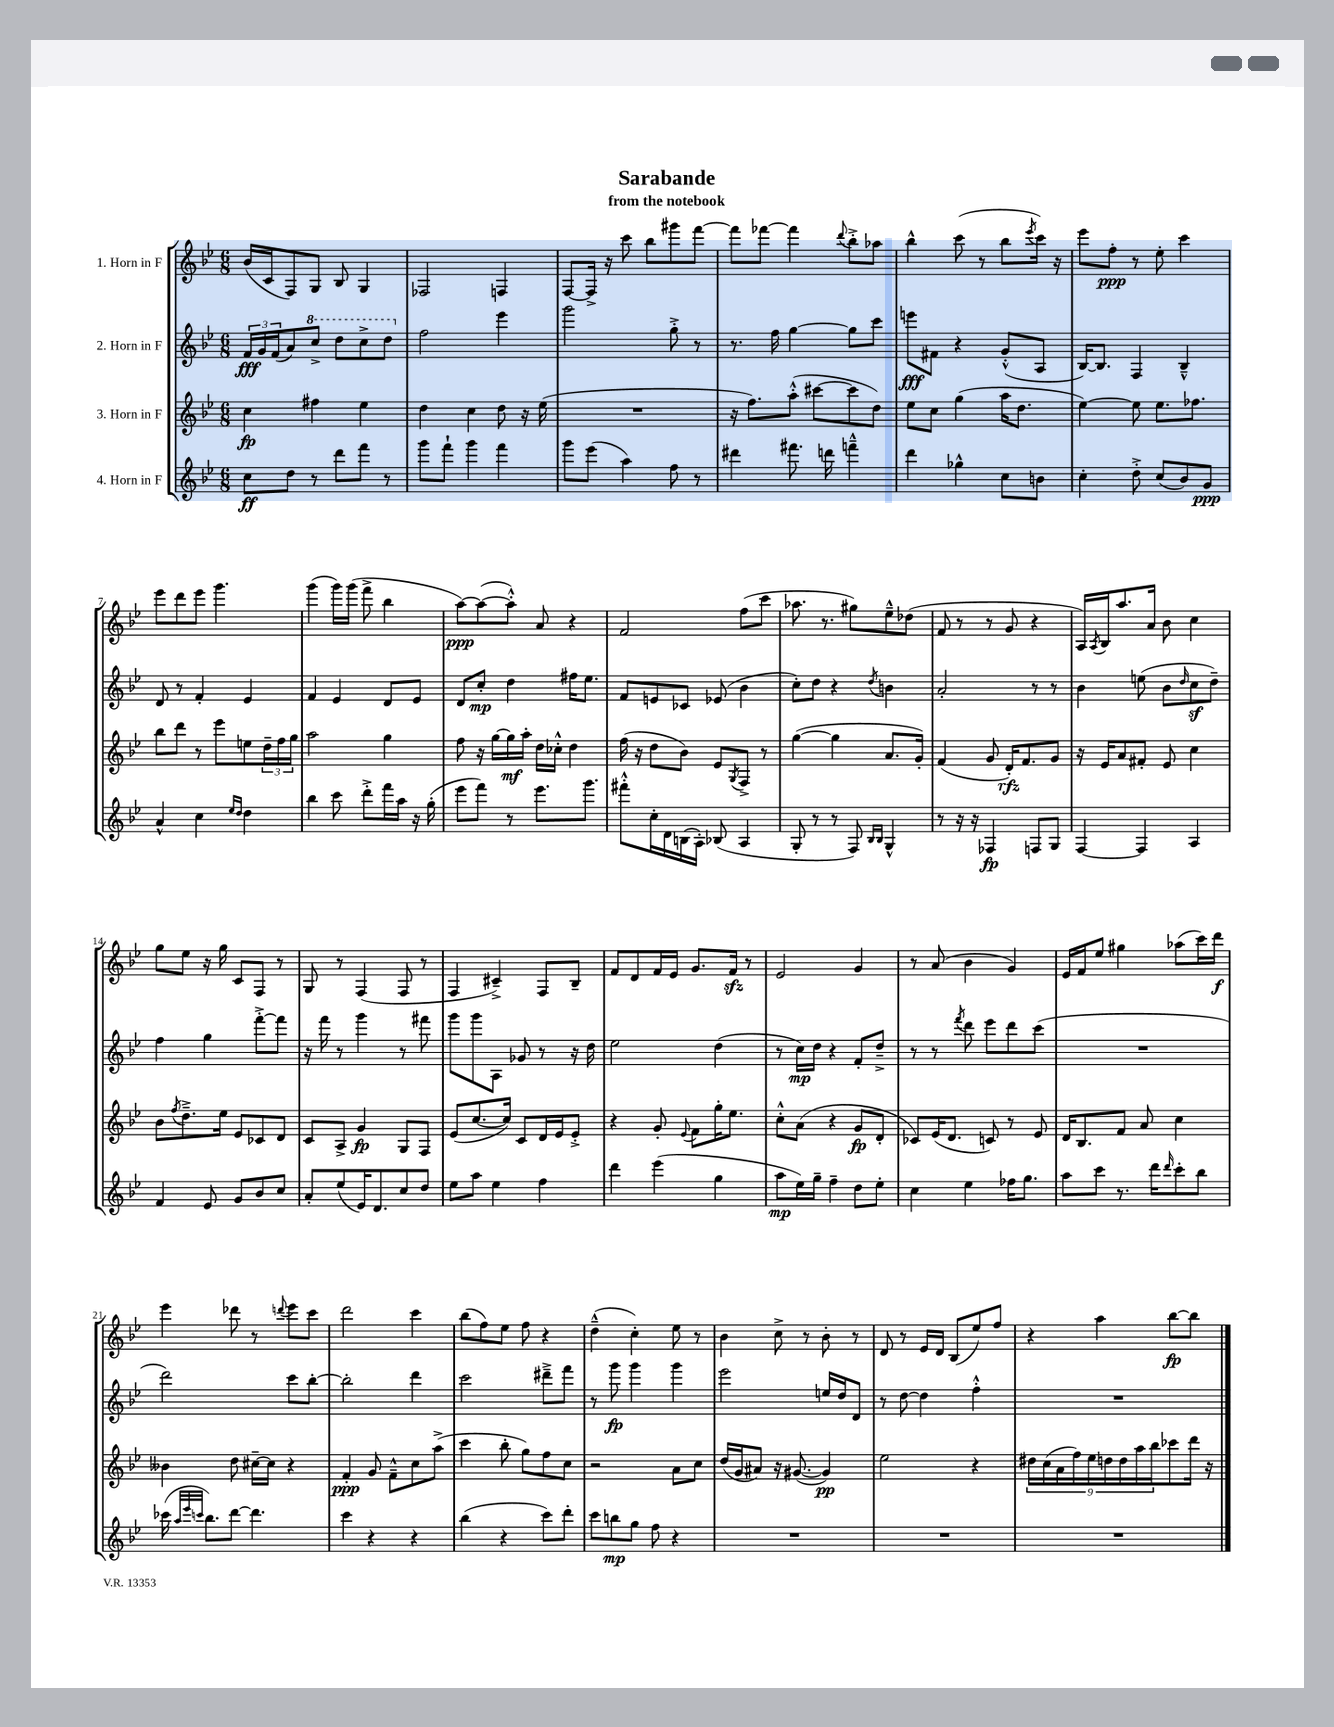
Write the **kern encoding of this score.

**kern	**dynam	**kern	**dynam	**kern	**dynam	**kern	**dynam
*part4	*part4	*part3	*part3	*part2	*part2	*part1	*part1
*staff4	*staff4	*staff3	*staff3	*staff2	*staff2	*staff1	*staff1
*I"4. Horn in F	*	*I"3. Horn in F	*	*I"2. Horn in F	*	*I"1. Horn in F	*
*clefG2	*	*clefG2	*	*clefG2	*	*clefG2	*
*k[b-e-]	*	*k[b-e-]	*	*k[b-e-]	*	*k[b-e-]	*
*M6/8	*	*M6/8	*	*M6/8	*	*M6/8	*
=1	=1	=1	=1	=1	=1	=1	=1
8cc\L	ff	4cc\	fp	24f/LL	fff	(16b-/LL	.
.	.	.	.	24g/	.	.	.
.	.	.	.	.	.	16c/J	.
.	.	.	.	(24f/J	.	.	.
8dd\J	.	.	.	8a/)	.	8F/)	.
*	*	*	*	*8va	*	*	*
8r	.	4ff#X\	.	8ccc^/J	.	8G/J	.
8ddd\L	.	.	.	8ddd\L	.	8B-/	.
8fff\J	.	4ee-\	.	8ccc^\	.	4G/	.
8r	.	.	.	8ddd\J	.	.	.
=2	=2	=2	=2	=2	=2	=2	=2
*	*	*	*	*X8va	*	*	*
8ggg\L	.	4dd\	.	2ff\	.	2F-X/	.
8fff`\J	.	.	.	.	.	.	.
4ggg\	.	4cc\	.	.	.	.	.
4fff\	.	8dd\	.	4eee-\	.	4Fn/	.
.	.	16r	.	.	.	.	.
.	.	(16ee-\	.	.	.	.	.
=3	=3	=3	=3	=3	=3	=3	=3
8ggg\L	.	2.r	.	2ggg\	.	[8F/L	.
(8eee-\J	.	.	.	.	.	16F^/Jk]	.
.	.	.	.	.	.	16r	.
4aa\)	.	.	.	.	.	8ccc\	.
.	.	.	.	.	.	8bb-\L	.
8ff\	.	.	.	8gg'^\	.	8ggg#X\	.
8r	.	.	.	8r	.	[8fff\J	.
=4	=4	=4	=4	=4	=4	=4	=4
4ddd#X\	.	16r	.	8.r	.	8fff\L]	.
.	.	8.ff\L)	.	.	.	.	.
.	.	.	.	.	.	[8fff-X\J	.
.	.	.	.	16ff\	.	.	.
8.fff#X\	.	(8aa'^^\J	.	[4gg\	.	4fff-\]	.
.	.	[8ccc#X\L	.	.	.	.	.
16dddn\	.	.	.	.	.	.	.
.	.	.	.	.	.	8qqddd/	.
4fffn~^^\	.	8ccc#\]	.	8gg\L]	.	8bb-'^\L	.
.	.	8dd\J)	.	8ccc\J	.	8aa-X\J	.
=5	=5	=5	=5	=5	=5	=5	=5
4ddd\	.	8ee-\L	.	8eeen\L	fff	4bb-^^\	.
.	.	8cc\J	.	8f#X\J	.	.	.
4gg-X^^\	.	(4gg\	.	4r	.	(8ccc\	.
.	.	.	.	.	.	8r	.
8cc\L	.	16aa\KL	.	(8g'^^/L	.	8bb-\L	.
.	.	8.dd\J	.	.	.	.	.
.	.	.	.	.	.	8qeee-/	.
8bn\J	.	.	.	8A/J	.	16ccc\Jk)	.
.	.	.	.	.	.	16r	.
=6	=6	=6	=6	=6	=6	=6	=6
4cc'\	.	[4ee-\)	.	[16B-/KL)	.	8eee-\L	.
.	.	.	.	8.B-/J]	.	.	.
.	.	.	.	.	.	8ff'\J	ppp
8dd'^\	.	8ee-\]	.	4F/	.	8r	.
(8cc/L	.	8.ee-\L	.	.	.	8ee-'\	.
8b-/)	.	.	.	4B-~^^/	.	4ccc\	.
.	.	8.ff-X\J	.	.	.	.	.
8g/J	ppp	.	.	.	.	.	.
!!LO:LB:g=z
=7	=7	=7	=7	=7	=7	=7	=7
4a^^/	.	8bb-\L	.	8d/	.	8eee-\L	.
.	.	8ddd\J	.	8r	.	8ddd\	.
4cc\	.	8r	.	4f'/	.	8eee-\J	.
.	.	8eee-\L	.	.	.	4.ggg\	.
16qqee-/LL	.	.	.	.	.	.	.
16qqdd/JJ	.	.	.	.	.	.	.
4dd\	.	8een\	.	4e-/	.	.	.
.	.	24dd~\L	.	.	.	.	.
.	.	24ff\	.	.	.	.	.
.	.	24gg\JJ	.	.	.	.	.
=8	=8	=8	=8	=8	=8	=8	=8
4bb-\	.	2aa\	.	4f/	.	(4ggg\	.
8ccc\	.	.	.	4e-/	.	16ggg\LL)	.
.	.	.	.	.	.	(16ggg\JJ	.
8ddd'^\L	.	.	.	.	.	8fff^\	.
16fff\L	.	4gg\	.	8d/L	.	4bb-\	.
16aa\JJ	.	.	.	.	.	.	.
16r	.	.	.	8e-/J	.	.	.
(16gg'\	.	.	.	.	.	.	.
=9	=9	=9	=9	=9	=9	=9	=9
8eee-\L	.	8ff\	.	8d/L	.	[8aa\L)	ppp
8fff\J)	.	16r	.	8cc'/J	mp	(8aa\_	.
.	.	[16gg\LL	.	.	.	.	.
8r	.	16gg\]	mf	4dd\	.	8aa'^^\J])	.
.	.	16aa'\JJ	.	.	.	.	.
8.eee-\L	.	16dd\LL	.	.	.	8a/	.
.	.	16cc-X'^^\JJ	.	.	.	.	.
.	.	4dd\	.	16ff#X\KL	.	4r	.
8.ggg\J	.	.	.	8.ee-\J	.	.	.
=10	=10	=10	=10	=10	=10	=10	=10
8fff#X'^^\L	.	(16ff\	.	8f/L	.	2f/	.
.	.	16r	.	.	.	.	.
16cc'\L	.	8dd\L	.	8en/	.	.	.
16d\	.	.	.	.	.	.	.
(16Bn\	.	8b-\J)	.	8c-X/J	.	.	.
16A'\JJ)	.	.	.	.	.	.	.
(8B-X/	.	8e-/L	.	(8e-X/	.	.	.
.	.	8qG/	.	.	.	.	.
4A/	.	8F^/J	.	4b-\	.	(8ff\L	.
.	.	8r	.	.	.	8ccc\J	.
=11	=11	=11	=11	=11	=11	=11	=11
8G'/	.	([4gg\	.	8cc'\L)	.	8.aa-X\	.
8r	.	.	.	8dd\J	.	.	.
.	.	.	.	.	.	8.r	.
8r	.	4gg\]	.	4r	.	.	.
8F/)	.	.	.	.	.	8gg#X\L)	.
16qqB-/LL	.	.	.	.	.	.	.
16qqB-/JJ	.	.	.	8qdd/	.	.	.
4G^^/	.	8.a/L	.	4bn\	.	8ee-~^^\	.
.	.	.	.	.	.	(8dd-X\J	.
.	.	16g'/Jk)	.	.	.	.	.
=12	=12	=12	=12	=12	=12	=12	=12
8r	.	(4f/	.	2a'/	.	8f/	.
16r	.	.	.	.	.	8r	.
16r	.	.	.	.	.	.	.
4F-X/	fp	8g/	.	.	.	8r	.
.	.	16d'/KL)	rfz	.	.	8g/	.
.	.	8.f/	.	.	.	.	.
8Fn/L	.	.	.	8r	.	4r	.
8G/J	.	8g/J	.	8r	.	.	.
=13	=13	=13	=13	=13	=13	=13	=13
[4F/	.	16r	.	4b-\	.	16A/LL)	.
.	.	.	.	.	.	8qA/	.
.	.	16e-/KL	.	.	.	16B-/J	.
.	.	8a/	.	.	.	8.aa/	.
4F/]	.	8f#X'/J	.	(8een\	.	.	.
.	.	.	.	.	.	16a/Jk	.
.	.	8e-/	.	8b-\L	.	8b-\	.
.	.	.	.	16qqdd/	.	.	.
4A/	.	4cc\	.	8ccz\	.	4cc\	.
.	.	.	.	8dd~\J)	.	.	.
!!LO:LB:g=z
=14	=14	=14	=14	=14	=14	=14	=14
4f/	.	8b-\L	.	4ff\	.	8gg\L	.
.	.	8qff/	.	.	.	.	.
.	.	8.dd~^\	.	.	.	8ee-\J	.
8e-/	.	.	.	4gg\	.	16r	.
.	.	16ee-\Jk	.	.	.	16gg\	.
8g/L	.	8e-/L	.	.	.	8c/L	.
8b-/	.	8c-X/	.	[8fff'^\L	.	8F/J	.
8cc/J	.	8d/J	.	8fff\J]	.	8r	.
=15	=15	=15	=15	=15	=15	=15	=15
8a'/L	.	8c/L	.	16r	.	8G/	.
.	.	.	.	16fff\	.	.	.
(8ee-/	.	8A^/J	.	8r	.	8r	.
16e-/K)	.	4g/	fp	4ggg\	.	(4F/	.
8.d/	.	.	.	.	.	.	.
8cc/	.	8G/L	.	8r	.	8F/	.
8dd/J	.	8F/J	.	8fff#X\	.	8r	.
=16	=16	=16	=16	=16	=16	=16	=16
8ee-\L	.	(8e-/L	.	8ggg\L	.	4F/	.
8aa\J	.	[8.cc/	.	8ggg\	.	.	.
4ee-\	.	.	.	8A\J	.	4c#X~^/)	.
.	.	16cc/Jk])	.	.	.	.	.
.	.	8c/L	.	8g-X/	.	.	.
4ff\	.	16d/L	.	8r	.	8F/L	.
.	.	16e-/J	.	.	.	.	.
.	.	8e-'^/J	.	16r	.	8B-~/J	.
.	.	.	.	16dd\	.	.	.
=17	=17	=17	=17	=17	=17	=17	=17
4ddd\	.	4r	.	2ee-\	.	8f/L	.
.	.	.	.	.	.	8d/	.
(4eee-\	.	8g'/	.	.	.	16f/L	.
.	.	.	.	.	.	16e-/JJ	.
.	.	8qqe-/	.	.	.	.	.
.	.	8f\L	.	.	.	8.g/L	.
4gg\	.	16gg'\K	.	(4dd\	.	.	.
.	.	8.ee-\J	.	.	.	16fzz/Jk	.
.	.	.	.	.	.	8r	.
=18	=18	=18	=18	=18	=18	=18	=18
8aa\L	mp	8cc'^^\L	.	8r	.	2e-/	.
16ee-\L)	.	(8a\J	.	16cc\LL)	mp	.	.
16gg~\JJ	.	.	.	16dd\JJ	.	.	.
4ff~\	.	4r	.	4r	.	.	.
8dd\L	.	8g/L	fp	8f'/L	.	4g/	.
8ee-'\J	.	8d'/J	.	8dd~^/J	.	.	.
=19	=19	=19	=19	=19	=19	=19	=19
4cc\	.	8c-X/L)	.	8r	.	8r	.
.	.	(16e-/K	.	8r	.	(8a/	.
.	.	8.d/J	.	.	.	.	.
.	.	.	.	8qfff/	.	.	.
4ee-\	.	.	.	8ddd\	.	4b-\	.
.	.	8cn/)	.	8eee-\L	.	.	.
16ff-X\KL	.	8r	.	8ddd\	.	4g/)	.
8.gg\J	.	.	.	.	.	.	.
.	.	8e-/	.	(8ccc\J	.	.	.
=20	=20	=20	=20	=20	=20	=20	=20
8aa\L	.	16d/KL	.	2.r	.	16e-/LL	.
.	.	8.B-/	.	.	.	16f/J	.
8ccc\J	.	.	.	.	.	8ee-/J	.
8.r	.	8f/J	.	.	.	4gg#X\	.
.	.	8a/	.	.	.	.	.
16ddd\KL	.	.	.	.	.	.	.
16qqddd/	.	.	.	.	.	.	.
8ccc'\	.	4cc\	.	.	.	(8aa-X\L	.
8bb-\J	.	.	.	.	.	16ccc\L)	.
.	.	.	.	.	.	16ddd\JJ	f
!!LO:LB:g=z
=21	=21	=21	=21	=21	=21	=21	=21
(16ccc-X\	.	4b--X\	.	2ddd\)	.	4eee-\	.
32qqaa/LLL	.	.	.	.	.	.	.
32qqeee-/	.	.	.	.	.	.	.
32qqcccn/JJJ	.	.	.	.	.	.	.
8.bb-\L)	.	.	.	.	.	.	.
[8ddd\J	.	8dd\	.	.	.	8ddd-X\	.
4.ddd\]	.	[16cc#X~\LL	.	.	.	8r	.
.	.	16cc#\JJ]	.	.	.	.	.
.	.	.	.	.	.	8qqdddn/	.
.	.	4r	.	8ccc\L	.	8eee-\L	.
.	.	.	.	[8bb-'\J	.	8ccc\J	.
=22	=22	=22	=22	=22	=22	=22	=22
4ccc\	.	4f'/	ppp	2bb-'\]	.	2ddd\	.
4r	.	8g/	.	.	.	.	.
.	.	8f~^^\L	.	.	.	.	.
4r	.	8cc\	.	4ddd\	.	4ccc\	.
.	.	(8aa^\J	.	.	.	.	.
=23	=23	=23	=23	=23	=23	=23	=23
(4bb-\	.	4ccc\	.	2ccc\	.	(8bb-\L	.
.	.	.	.	.	.	8ff\)	.
4r	.	8bb-'\	.	.	.	8ee-\J	.
.	.	8gg\L)	.	.	.	8ff\	.
8ccc\L)	.	8ff\	.	8ddd#X~^\L	.	4r	.
8ddd'\J	.	8cc\J	.	8fff\J	.	.	.
=24	=24	=24	=24	=24	=24	=24	=24
8ccc\L	.	2r	.	8r	.	(4dd~^^\	.
8bbn\	mp	.	.	8ggg\	fp	.	.
8gg\J	.	.	.	4ggg\	.	4cc'\)	.
8ff\	.	.	.	.	.	.	.
4r	.	8a\L	.	4ggg\	.	8ee-\	.
.	.	8cc\J	.	.	.	8r	.
=25	=25	=25	=25	=25	=25	=25	=25
2.r	.	(16dd/LL	.	2eee-\	.	4b-\	.
.	.	16g/J	.	.	.	.	.
.	.	8a#X/J)	.	.	.	.	.
.	.	16r	.	.	.	8cc^\	.
.	.	([8.g#X/	.	.	.	.	.
.	.	.	.	.	.	8r	.
.	.	4g#/])	pp	16een/LL	.	8b-'\	.
.	.	.	.	16dd/J	.	.	.
.	.	.	.	8d/J	.	8r	.
=26	=26	=26	=26	=26	=26	=26	=26
2.r	.	2ee-\	.	8r	.	8d/	.
.	.	.	.	[8dd\	.	8r	.
.	.	.	.	4dd\]	.	16e-/LL	.
.	.	.	.	.	.	16d/JJ	.
.	.	.	.	.	.	(8B-/L	.
.	.	4r	.	4ff'^^\	.	8ee-/)	.
.	.	.	.	.	.	8ff/J	.
=27	=27	=27	=27	=27	=27	=27	=27
2.r	.	18dd#X\LL	.	2.r	.	4r	.
.	.	(18cc\	.	.	.	.	.
.	.	18a\	.	.	.	.	.
.	.	18ff\)	.	.	.	.	.
.	.	18ee-\	.	.	.	.	.
.	.	.	.	.	.	4aa\	.
.	.	18ddn\	.	.	.	.	.
.	.	18dd\	.	.	.	.	.
.	.	18aa\	.	.	.	.	.
.	.	18bb-\J	.	.	.	.	.
.	.	8ccc-X\	.	.	.	[8bb-\L	fp
.	.	16ddd\Jk	.	.	.	8bb-\J]	.
.	.	16r	.	.	.	.	.
==	==	==	==	==	==	==	==
*-	*-	*-	*-	*-	*-	*-	*-
